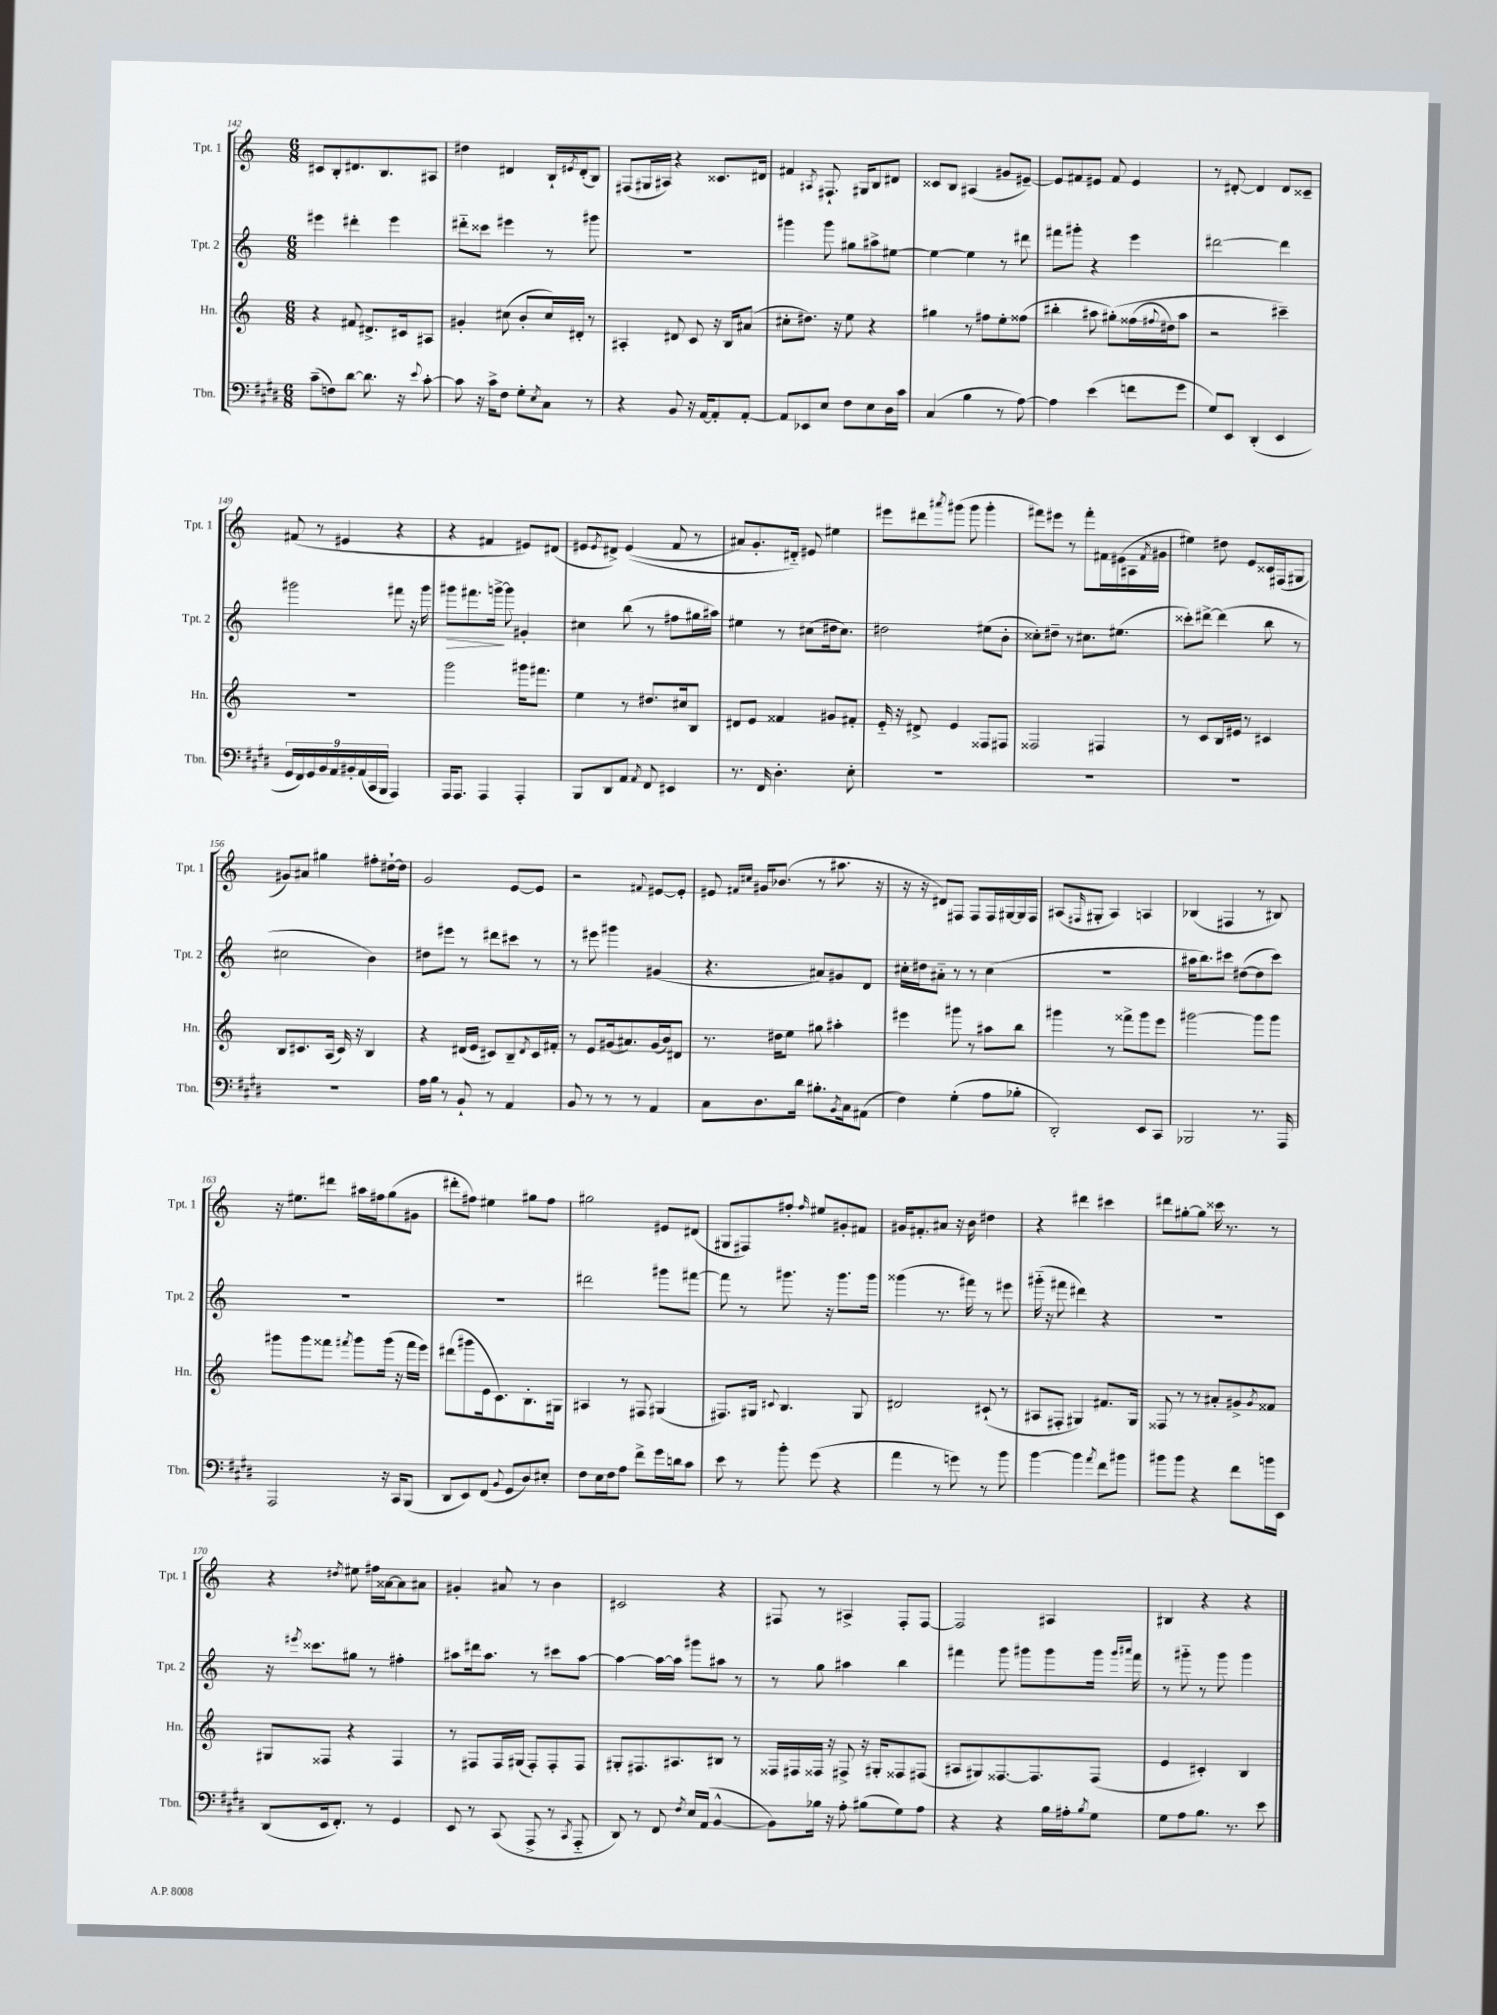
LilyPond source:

<<
\new StaffGroup <<
\new Staff = "s0" \with { instrumentName = "Tpt. 1" shortInstrumentName = "Tpt. 1" } {
    \clef treble \key c \major \numericTimeSignature \time 6/8
    cis'8 b8-. dis'8. b8. ais8 |
    dis''4 dis'4 b16-! \acciaccatura { eis'8 } dis'16-.( b8) |
    fis8( gis16 ais16) r4 cisis'8. dis'16 |
    fis'4 \acciaccatura { ais8 } fis8.-! gis16 b8 dis'8 |
    cisis'8 b8 ais4( gis'8 eis'8~--) |
    eis'8 fis'8 eis'8 fis'8 eis'4 |
    r8 dis'8~-. dis'4 dis'8 cisis'8-- |
    fis'8( r8 eis'4 r4 |
    r4 fis'4 eis'8) dis'8( |
    eis'8 \acciaccatura { eis'8 } dis'8->) eis'4(\( f'8 r8 |
    ais'8) g'8.-. dis'16-_\) eis'8 eis''4 |
    eis'''8 dis'''8 \acciaccatura { ais'''8 } gis'''8( gis'''8 gis'''4-. |
    fis'''8) eis'''8 r8 fis'''8-. fis'16 eis'16( ais16 \acciaccatura { fis'8 } gis'16 |
    eis''4) dis''8 e'8 cisis'16 fis16( gis8 |
    gis'8) ais'8 gis''4 fis''8-. dis''16~-! dis''16 |
    g'2 e'8~ e'8 |
    r2 \appoggiatura { fis'8 } eis'8~ eis'8-. |
    eis'8 \grace { fis'16 cis''16 } gis'16 bes'8.( r8 ais''8. r16 |
    r16 r16 dis'8) fis8 fis8 fis16 gis16~ gis16 fis16 |
    ais8( \grace { fis16 } gis8-. ais4) a4 |
    bes4( fis4 r8 bis8) |
    r16 eis''8. dis'''8 ais''16 fis''16 g''8( gis'8 |
    dis'''8-. fis''8) eis''4 gis''8 fis''8 |
    gis''2 eis'8 dis'8( |
    gis8 fis8) fis''8-. \grace { fis''16 } eis''8 gis'8-. fis'8 |
    gis'16 fis'8.-. ais'8 r16 b'16 dis''4 |
    r4 dis'''4 cis'''4 |
    dis'''8 gis''8~-. gis''8 cisis'''16 r8. r8 |
    r4 \acciaccatura { dis''8 } eis''8 fis''16 aisis'16~ aisis'8 ais'8 |
    gis'4-. ais'8 r8 b'4 |
    cis'2 r4 |
    fis8 r8 ais4-> fis8-. fis8~ |
    fis2 ais4 |
    bis4 r4 r4 \bar "|." |
}
\new Staff = "s1" \with { instrumentName = "Tpt. 2" shortInstrumentName = "Tpt. 2" } {
    \clef treble \key c \major \numericTimeSignature \time 6/8
    eis'''4 dis'''4-. eis'''4 |
    dis'''8-_ cisis'''8 eis'''4 r8 gis'''8 |
    R2. |
    gis'''4 gis'''8 gis''8 ais''8-> eis''8~ |
    eis''4~ eis''4 r8 dis'''8 |
    fis'''8 gis'''8-. r4 e'''4 |
    dis'''2~ dis'''4 |
    gis'''2 fis'''8 r16 gis'''16 |
    gis'''8\> fis'''8. g'''16~->\! g'''8 gis'4-. |
    cis''4 b''8( r8 fis''8 gis''16 ais''16) |
    eis''4 r8 cis''8( dis''16 cis''8.) |
    dis''2 eis''8( b'8-. |
    cisis''8-.) dis''8-- r8 cis''8. eis''8.( |
    cisis'''8-.) dis'''8~-> dis'''4( b''8 r8 |
    cis''2 b'4) |
    dis''8 eis'''8 r8 dis'''8 cis'''8 r8 |
    r8 eis'''8 gis'''4 gis'4( |
    r4. ais'8) gis'8 d'8 |
    cis''16-. dis''16 ais'8-_ r8 r8 cis''4( |
    R2. |
    ais''16 b''8.) cis'''8 dis''8~( dis''8 cis'''8) |
    R2. |
    R2. |
    dis'''2 gis'''8 fis'''8~ |
    fis'''8 r8 gis'''8. r16 gis'''8. gis'''16 |
    gisis'''4( r8. fis'''16) r8 eis'''8 |
    gis'''16-_( r16 fis'''8 dis'''4) r4 |
    R2. |
    r16 \acciaccatura { eis'''8 } cisis'''8. gis''8 r8 fis''4-. |
    ais''8 dis'''16 ais''8. r8 cis'''8 ais''8~ |
    ais''4~ ais''16~ ais''16 gis'''8 ais''8 r8 |
    r8 g''8 ais''4 b''4 |
    fis'''4 g'''8 gis'''8 gis'''8 gis'''16 \grace { gis'''16 ais'''16 } fis'''16 |
    r8 gis'''8-_ r8 gis'''8 gis'''4 \bar "|." |
}
\new Staff = "s2" \with { instrumentName = "Hn." shortInstrumentName = "Hn." } {
    \clef treble \key c \major \numericTimeSignature \time 6/8
    r4 fis'8 dis'8.-> cis'16 ais8 |
    gis'4-. cis''8( b'8-. cis''16) dis'16-. r8 |
    ais4-. dis'8 c'8 r16 b16 ais'8( |
    cis''8-. dis''8.) r16 e''8 r4 |
    gis''4 r8 fis''8 e''8-. fisis''8( |
    bis''4-. ais''8 gis''8-.)\( fisis''16( \appoggiatura { fis''8 } dis''16) ais''8 |
    r2 cis'''4--\) |
    R2. |
    g'''2 gis'''16 fis'''8. |
    e''4 r8 dis''8. cis''16 b8 |
    dis'8 e'8 fisis'4 gis'8 fis'8-. |
    e'16-_ r16 dis'8-> e'4 fisis8 fis8 |
    fisis2 fis4 |
    r8 c'8 b16 eis'16 r8 cis'4 |
    b8 cis'8. a16( cis'16) r16 b4 |
    r4 dis'16( e'16 cis'8) b8-- \acciaccatura { dis'8 } cis'16 fis'16-. |
    r8 e'8 gis'16( ais'8.) gis'16( b'16) dis'8 |
    r8. dis''16 e''8 gis''8 ais''4-. |
    eis'''4 gis'''8 r8 ais''8 b''8 |
    gis'''4 r8 fisis'''8-> gis'''8 e'''8 |
    gis'''2~ gis'''8 gis'''8 |
    gis'''8 gis'''8 fisis'''8 \acciaccatura { fis'''8 } gis'''8 gis'''16( r16 fis'''16 e'''16) |
    dis'''8( gis'''8 e'16 c'8.) b8.-. gis16 |
    ais4 r8 fis8 gis4( |
    fis8.) gis16 \appoggiatura { cis'8 } b4. gis8 |
    dis'2 cis'8-!( r8 |
    ais8 fis8-. gis4) fis'8. gis16 |
    fisis8 r8 r8 ais'8-. gis'8-> \acciaccatura { gis'8 } fisis'8 |
    gis8 fisis8 r4 fisis4 |
    r8 fis8 fis16 gis16( fis8-.) fis8-. fis8 |
    gis8-. fis8. ais8. bis8 r8 |
    fisis16 fis16 fisis16 r16 fis8-> r16 gis16-. fisis8 fis8( |
    ais8 gis8) fisis8.~ fisis8. fisis8( |
    e'4 cis'4-.) b4 \bar "|." |
}
\new Staff = "s3" \with { instrumentName = "Tbn." shortInstrumentName = "Tbn." } {
    \clef bass \key e \major \numericTimeSignature \time 6/8
    cis'8--( f8) dis'8~ dis'8. r16 \appoggiatura { e'8 } cis'8~-. |
    cis'8 r16 cis'16-> fis8 gis8-. \acciaccatura { e8 } cis8 r8 |
    r4 b,8 r16 a,16~ a,8-. a,8~-. |
    a,8 ees,8 e8 fis8 e8 dis16 cis'16 |
    cis4( b4 r8 a8~) |
    a4 e'4( f'8 gis'8 |
    gis8) e,8 dis,4-.( e,4 |
    \tuplet 9/8 { gis,16 fis,16) gis,16 b,16 a,16 bis,16-. a,16( cis,16 b,,16 } a,,4) |
    a,,16 a,,8. a,,4 a,,4-. |
    b,,8 dis,8 a,8 \acciaccatura { a,8 } fis,8 eis,4 |
    r8. fis,16 dis4.-. e8-. |
    R2. |
    R2. |
    R2. |
    R2. |
    a16 b16 r8 b,8-! r8 a,4 |
    b,8 r8 r8 r8 a,4 |
    cis8 dis8. dis'16 bis8.-. \acciaccatura { b,8 } cis16 ais,8( |
    fis4) gis4-.( a8 bes8-. |
    dis,2-.) e,8 cis,8 |
    bes,,2 r8. a,,16 |
    a,,2 r16 cis,16 b,,8( |
    dis,8 e,8) fis,8( \appoggiatura { b,8 } gis,8 dis8) eis8-. |
    fis8 e16 fis16 a8 fis'8-> gis'16 d'16 cis'8 |
    e'8 r8 b'8-. gis'8( r4 |
    a'4 r8 g'8) r8 b'8 |
    b'4~ b'4 \acciaccatura { a'8 } fis'8 bis'8 |
    bis'8 bis'8 r4 fis'8 b'16 e,16 |
    dis,8( e,16 fis,8.-.) r8 gis,4 |
    e,8 r8 cis,8( a,,8-> r8 \acciaccatura { cis,8 } a,,8-_ |
    dis,8) r8 fis,8 \acciaccatura { fis8 } e16 a,16( b,4~-^ |
    b,8) bes16 r16 a8-. bis8( gis8) a8 |
    r4 r4 b16 ais16-. \acciaccatura { b8 } gis8 |
    gis8 a8 b8. r8. e'8 \bar "|." |
}
>>
>>
\layout { \context { \Score currentBarNumber = #142 } }
